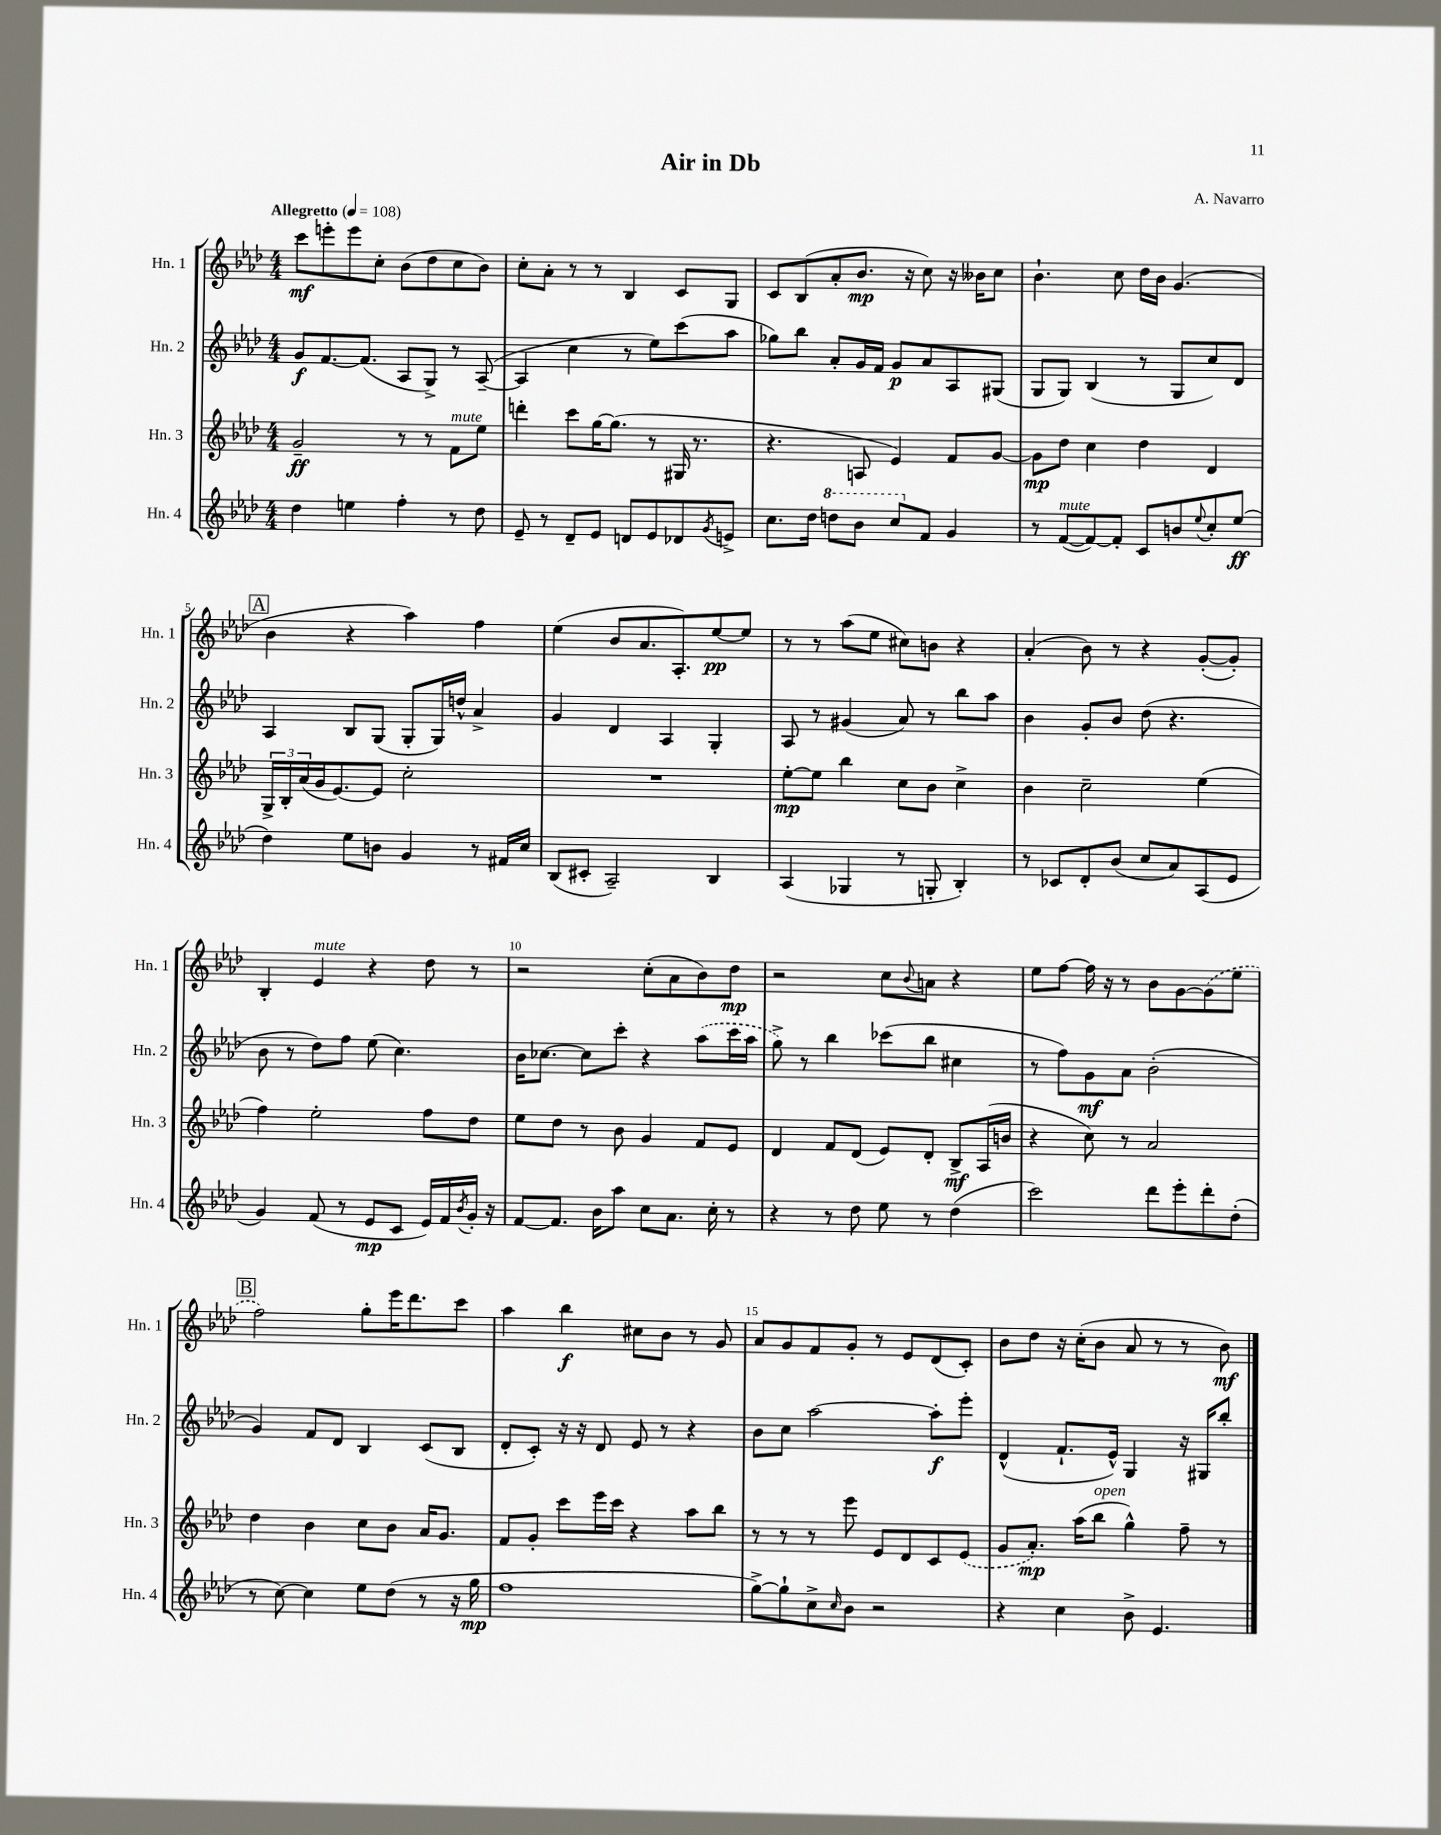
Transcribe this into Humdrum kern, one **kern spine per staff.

**kern	**kern	**kern	**kern
*staff4	*staff3	*staff2	*staff1
*clefG2	*clefG2	*clefG2	*clefG2
*k[b-e-a-d-]	*k[b-e-a-d-]	*k[b-e-a-d-]	*k[b-e-a-d-]
*M4/4	*M4/4	*M4/4	*M4/4
*MM108	*MM108	*MM108	*MM108
4dd-	2g~	8g	8ccc
.	.	[8.f	8eee'
4ee	.	.	8eee
.	.	(8.f]	.
.	.	.	8cc'
4ff'	8r	8A-	(8b-
.	8r	8G^)	8dd-
8r	8f	8r	8cc
8dd-	8ee-	([8A-~	8b-)
=	=	=	=
8e-~	4ddd'	4A-]	8cc'
8r	.	.	8a-'
8d-~	8ccc	4cc	8r
8e-	[16gg	.	8r
.	(8.gg]	.	.
8d	.	8r	4B-
8e-	8r	8ee-)	.
8d-	16G#	(8ccc	8c
.	8.r	.	.
8qg	.	.	.
8e^	.	8aa-	8G
=	=	=	=
8.cc	4.r	8gg-)	8c
.	.	8bb-	(8B-
16dd-	.	.	.
8ddd	.	8a-'	8a-'
8bb-	8A	16g	8.b-
.	.	16f	.
8ccc	4e-)	8g	.
.	.	.	16r
8f	.	8a-	8cc)
4g	8f	8A-	16r
.	.	.	16b--
.	[8g	(8G#	8cc
=	=	=	=
8r	8g]	8G	4.b-`
([8f	8dd-	8G)	.
8f_)	4cc	(4B-	.
8f']	.	.	8cc
8c	4dd-	8r	16dd-
.	.	.	16b-
8b	.	8G	(4.g
8qqee-	.	.	.
8cc'	4d-	8cc)	.
(8ee-	.	8d-	.
=	=	=	=
4dd-)	24G^	4A-	4b-
.	24B-'	.	.
.	(24a-	.	.
.	16g	.	.
.	[8.e-)	.	.
8ee-	.	8B-	4r
8b	8e-]	(8G	.
4g	2cc'	8G'	4aa-)
.	.	16G)	.
.	.	16dd^^	.
8r	.	4a-^	4ff
16f#	.	.	.
16cc	.	.	.
=	=	=	=
(8B-	1r	4g	(4ee-
8c#'	.	.	.
2A-~)	.	4d-	8b-
.	.	.	8.a-
.	.	4A-	.
.	.	.	8.A-')
4B-	.	4G'	[8ee-
.	.	.	8ee-]
=	=	=	=
(4A-	[8ee-'	8A-	8r
.	8ee-]	8r	8r
4G-	4bb-	(4g#	(8aa-
.	.	.	8ee-
8r	8cc	8a-)	8cc#)
8G'	8b-	8r	8b
4B-')	4cc^	8bb-	4r
.	.	8aa-	.
=	=	=	=
8r	4b-	4b-	(4a-'
8c-	.	.	.
8d-'	2cc~	8g'	8b-)
(8b-	.	8b-	8r
8cc	.	(8dd-	4r
8a-)	.	4.r	.
(8A-	(4ee-	.	([8g'
8e-	.	.	8g'])
=	=	=	=
4g)	4ff)	8b-	4B-'
.	.	8r	.
(8f	2ee-'	8dd-)	4e-
8r	.	8ff	.
8e-	.	(8ee-	4r
8c	.	4.cc)	.
16e-)	8ff	.	8dd-
16f	.	.	.
8qb-	.	.	.
16g'	8dd-	.	8r
16r	.	.	.
=	=	=	=
[8f	8ee-	16b-	2r
.	.	[8.cc-	.
8.f]	8dd-	.	.
.	8r	8cc-]	.
16b-	.	.	.
8aa-	8b-	8ccc'	.
8cc	4g	4r	(8cc'
8.a-	.	.	8a-
.	8f	(8aa-	8b-)
16cc'	.	.	.
8r	8e-	16ccc	8dd-
.	.	16aa-	.
=	=	=	=
4r	4d-	8gg^)	2r
.	.	8r	.
8r	8f	4bb-	.
8dd-	(8d-	.	.
8ee-	8e-)	(8ccc-	8cc
.	.	.	8qqb-
8r	8d-'	8bb-	8a
(4dd-	8B-^	4cc#	4r
.	(16A-	.	.
.	16b	.	.
=	=	=	=
2ccc)	4r	8r	8ee-
.	.	8ff)	[8ff
.	8cc)	8g	16ff]
.	.	.	16r
.	8r	8a-	8r
8ddd-	2a-	(2b-'	8b-
8eee-'	.	.	[8g
8ddd-'	.	.	(8g]
(8dd-'	.	.	8ee-
=	=	=	=
8r	4dd-	4g)	2ff)
[8cc)	.	.	.
4cc]	4b-	8f	.
.	.	8d-	.
8ee-	8cc	4B-	8gg'
(8dd-	8b-	.	16eee-
.	.	.	8.ddd-
8r	16a-	(8c	.
.	8.g	.	.
16r	.	8B-	8ccc
16gg	.	.	.
=	=	=	=
1ff	8f	8d-'	4aa-
.	8g'	8c')	.
.	8ccc	16r	4bb-
.	.	16r	.
.	16eee-	8d-	.
.	16ccc	.	.
.	4r	8e-	8cc#
.	.	8r	8b-
.	8aa-	4r	8r
.	8bb-	.	8g
=	=	=	=
[8gg^)	8r	8b-	8a-
8gg`]	8r	8cc	8g
8cc^	8r	[2aa-	8f
16qqcc	.	.	.
8b-	8eee-	.	8g'
2r	8e-	.	8r
.	8d-	.	8e-
.	8c	8aa-']	(8d-
.	(8e-	8eee-'	8c')
=	=	=	=
4r	8g	(4d-^^	8b-
.	8.a-')	.	8dd-
4cc	.	8.f`	16r
.	(16aa-	.	(16cc'
.	8bb-	.	8b-
.	.	16e-^^)	.
8b-^	4gg^^)	4G	8a-
4.e-	.	.	8r
.	8ff~	16r	8r
.	.	16G#	.
.	8r	8bb-'	8b-)
==	==	==	==
*-	*-	*-	*-
